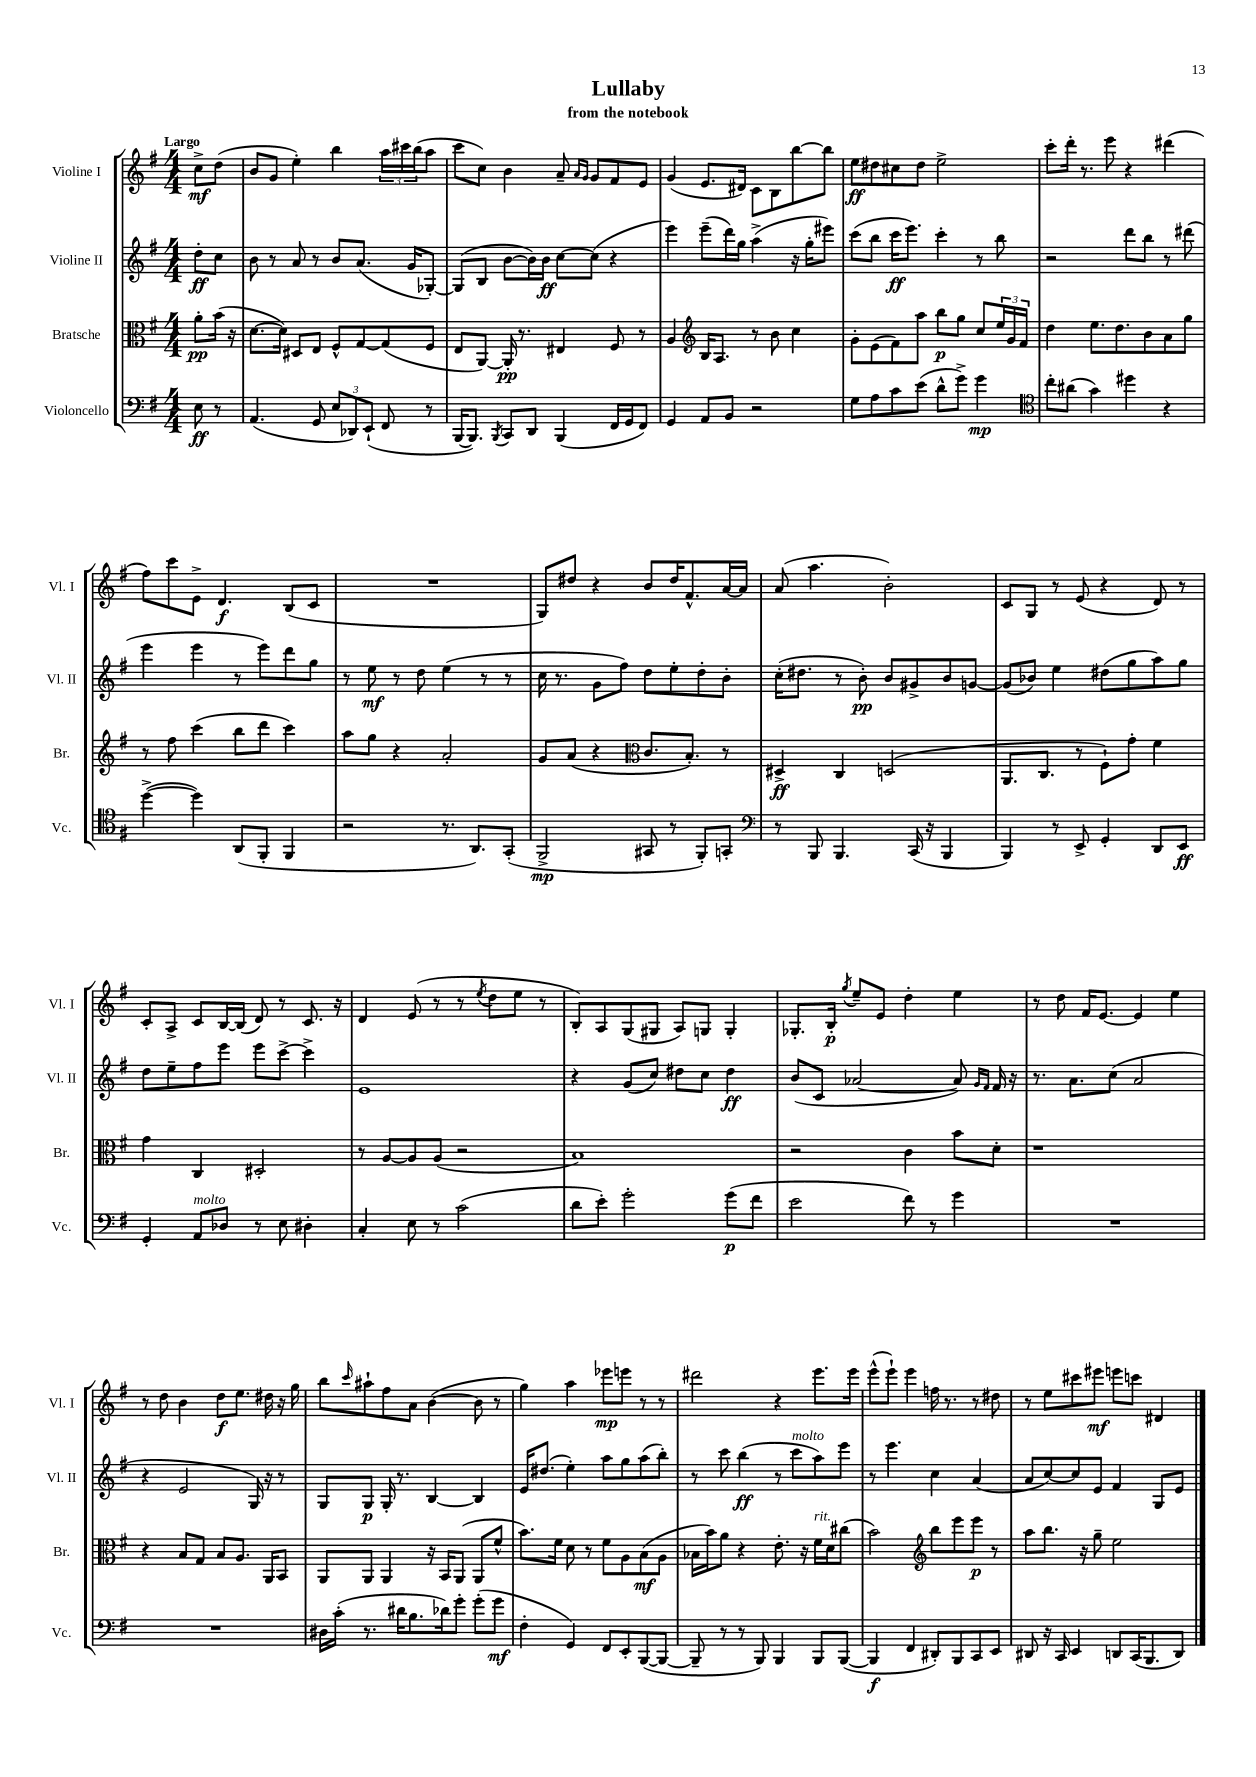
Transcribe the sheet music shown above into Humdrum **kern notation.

**kern	**kern	**kern	**kern
*staff4	*staff3	*staff2	*staff1
*clefF4	*clefC3	*clefG2	*clefG2
*k[f#]	*k[f#]	*k[f#]	*k[f#]
*M4/4	*M4/4	*M4/4	*M4/4
8E\	8a'\L	8dd'\L	8cc^\L
8r	(16b\Jk	8cc\J	(8dd\J
.	16r	.	.
=	=	=	=
(4.AA/	[8.d\L	8b\	8b/L
.	.	8r	8g/J
.	16d\]Jk)	.	.
.	8D#/L	8a/	4ee'\)
8GG/	8E/J	8r	.
12E/L	8F#^^/L	8b/L	4bb\
12DD-/)	.	.	.
.	[8G/	(8.a/J	.
(12EE`/J	.	.	.
8FF#/	(8G/]	.	24aa\LL
.	.	.	24ccc#\
.	.	16g/LK	.
.	.	.	(24bb\J
8r	8F#/J	[8G-'/J)	8aa\J
=	=	=	=
[16BBB/LK	8E/L	(8G-/]L	8ccc\L
8.BBB/]J)	.	.	.
.	[8AA/J)	8B/J	8cc\J)
8qBBB/	.	.	.
8CC/L	16AA'/]	[8b\L	4b\
.	8.r	.	.
8DD/J	.	16b\]L)	.
.	.	16b\JJ	.
(4BBB/	4E#/	[8cc\L	8a~/
.	.	.	16qqa/LL
.	.	.	16qqg/JJ
.	.	(8cc\]J	8g/L
16FF#/LL	8F#/	4r	8f#/
16GG/J	.	.	.
8FF#/J)	8r	.	8e/J
=	=	=	=
4GG/	4A/	4eee\)	(4g/
*	*clefG2	*	*
8AA/L	16B/LK	(8eee~\L	8.e/L
.	8.A/J	.	.
8BB/J	.	16ddd\L)	.
.	.	16gg\JJ	16d#/Jk)
2r	8r	(4aa^\	8c\L
.	8b\	.	8B\
.	4cc\	16r	[8bb\
.	.	16gg'\LK	.
.	.	8eee#\J)	8bb\]J
=	=	=	=
8G\L	8g'\L	(8ccc\L	8ee\L
8A\	(8e\	8bb\J	8dd#\
8c\	8f#\)	16ccc\LK	8cc#\
.	.	8.eee\J)	.
(8e\J	8aa\J	.	8dd#\J
8d^^\L	8bb\L	4ccc'\	2ee^\
8g^\J)	8gg\J	.	.
4g\	8cc/L	8r	.
.	24ee/L	8bb\	.
.	24g/	.	.
.	24f#/JJ	.	.
=	=	=	=
*clefC4	*	*	*
8cc'\L	4dd\	2r	8ccc'\L
(8a#\J	.	.	16ddd'\Jk
.	.	.	8.r
4g\)	8.ee\L	.	.
.	.	.	8eee\
.	8.dd\	.	.
4dd#\	.	8ddd\L	4r
.	8b\	8bb\J	.
4r	8a\	8r	(4ddd#\
.	8gg\J	(8ddd#\	.
=	=	=	=
([4dd^\	8r	4eee\	8ff#\L)
.	8ff#\	.	8ccc\
4dd\])	(4ccc\	4eee\	8e^\J
.	.	.	4.d/
(8AA/L	8bb\L	8r	.
8FF#'/J	8ddd\J	8eee\L)	.
4FF#/	4ccc\)	8ddd\	(8B/L
.	.	8gg\J	8c/J
=	=	=	=
2r	8aa\L	8r	1r
.	8gg\J	8ee\	.
.	4r	8r	.
.	.	8dd\	.
8.r	2a'/	(4ee\	.
8.AA/L)	.	.	.
.	.	8r	.
(8GG'/J	.	8r	.
=	=	=	=
2FF#^/	8g/L	16cc\	8G/L)
.	.	8.r	.
.	(8a/J	.	8dd#/J
.	4r	8g\L	4r
.	.	8ff#\J)	.
*	*clefC3	*	*
8GG#/	8.c/L	8dd\L	8b/L
8r	.	8ee'\	16dd#/K
.	8.B'/J)	.	8.f#^^/
8FF#'/L)	.	8dd'\	.
8GG'/J	8r	8b'\J	[16a/L
.	.	.	16a/]JJ
=	=	=	=
*clefF4	*	*	*
8r	4D#^/	(16cc'\LK	(8a/
.	.	8.dd#\J	.
8BBB/	.	.	4.aa\
4.BBB/	4C/	8r	.
.	.	8b'\)	.
.	(2D/	8b/L	2b'\)
(16CC/	.	8g#^/	.
16r	.	.	.
4BBB/	.	8b/	.
.	.	[8g/J	.
=	=	=	=
4BBB/)	8.AA/L	(8g/]L	8c/L
.	.	8b-/J)	8G/J
.	8.C/J	.	.
8r	.	4ee\	8r
8EE^/	8r	.	(8e/
4GG'/	8F#`\L)	(8dd#\L	4r
.	8g'\J	8gg\	.
8DD/L	4f#\	8aa\)	8d/)
8EE/J	.	8gg\J	8r
=	=	=	=
4GG'/	4g\	8dd\L	8c'/L
.	.	8ee~\	8A^/J
8AA/L	4C/	8ff#\	8c/L
8D-/J	.	8eee\J	[16B/L
.	.	.	(16B/]JJ
8r	2D#'/	8eee\L	8d/)
8E\	.	[8ccc^\J	8r
4D#'\	.	4ccc^\]	8.c/
.	.	.	16r
=	=	=	=
4C'/	8r	1e	4d/
.	[8A/L	.	.
8E\	8A/]	.	(8e/
8r	(8A/J	.	8r
(2c\	2r	.	8r
.	.	.	8qee/
.	.	.	8dd\L
.	.	.	8ee\J
.	.	.	8r
=	=	=	=
8d\L	1B)	4r	8B'/L)
8e'\J)	.	.	8A/
2g'\	.	(8g/L	(8G/
.	.	8cc/J)	8G#/J
.	.	8dd#\L	8A/L)
.	.	8cc\J	8G/J
(8g\L	.	4dd#\	4G'/
8f#\J	.	.	.
=	=	=	=
2e\	2r	(8b/L	8.G-'/L
.	.	8c/J	.
.	.	.	16B'/Jk
.	.	.	8qgg/
.	.	[2a-/	8ee~/L
.	.	.	8e/J
8f#\)	4c\	.	4dd'\
8r	.	.	.
4g\	8b\L	8a-/])	4ee\
.	.	16qqg/LL	.
.	.	16qqf#/JJ	.
.	8d'\J	16f#/	.
.	.	16r	.
=	=	=	=
1r	1r	8.r	8r
.	.	.	8dd\
.	.	8.a\L	.
.	.	.	16f#/LK
.	.	.	[8.e/J
.	.	(8cc\J	.
.	.	2a/	4e/]
.	.	.	4ee\
=	=	=	=
1r	4r	4r	8r
.	.	.	8dd\
.	8B/L	2e/	4b\
.	8G/J	.	.
.	8B/L	.	8dd\L
.	8.A/J	.	8.ee\J
.	.	16G/)	.
.	16AA/LK	16r	16dd#\
.	8BB/J	8r	16r
.	.	.	16gg\
=	=	=	=
16D#\LL	8AA/L	8G/L	8bb\L
(16c'\JJ	.	.	.
.	.	.	16qqccc/
8.r	8AA/J	8G/J	8aa#`\
.	4AA/	16G'/	8ff#\
16d#\LK	.	8.r	.
8.B\	.	.	8a\J
.	16r	[4B/	([4b\
16d-\k)	16BB/LK	.	.
8g'\J	(8AA/J	.	.
(8g'\L	8AA/L	4B/]	8b\]
8g\J	8f#^^/J	.	8r
=	=	=	=
4F#'\	8.b\L)	16e/LK	4gg\)
.	.	(8.dd#/J	.
.	16f#\Jk	.	.
4GG/)	8d\	4ee'\)	4aa\
.	8r	.	.
8FF#/L	8f#\L	8aa\L	8eee-\L
8EE'/	8A\	8gg\	8eee\J
([8BBB/	(8B\	(8aa\	8r
8BBB/_J	8A\J	8bb'\J)	8r
=	=	=	=
8BBB~/]	16B-\LL	8r	2ddd#\
.	16b\J)	.	.
8r	8a\J	8ccc\	.
8r	4r	(4bb\	.
8BBB/)	.	.	.
4BBB/	8.e'\	8r	4r
.	.	8ccc\L	.
.	16r	.	.
8BBB/L	16f#\LL	8aa\)	8.eee\L
.	16d\J	.	.
([8BBB/J	(8cc#\J	8eee\J	.
.	.	.	16eee\Jk
=	=	=	=
4BBB/]	2b\)	8r	(8eee^^\L
.	.	4.eee\	8eee`\J)
4FF#/	.	.	4eee\
*	*clefG2	*	*
8DD#'/L)	8bb\L	4cc\	16ff\
.	.	.	8.r
8BBB/	8eee\	.	.
8CC/	8eee\J	(4a/	8r
8EE/J	8r	.	8dd#\
=	=	=	=
8DD#/	8aa\L	8a/L	8r
16r	8.bb\J	[8cc/)	8ee\L
16CC/	.	.	.
4EE/	.	8cc/]	8ccc#\
.	16r	.	.
.	8gg~\	8e/J	8eee#\J
8DD/L	2ee\	4f#/	8eee\L
(16CC/K	.	.	8ccc\J
8.BBB/	.	.	.
.	.	8G/L	4d#/
8DD/J)	.	8e/J	.
==	==	==	==
*-	*-	*-	*-
